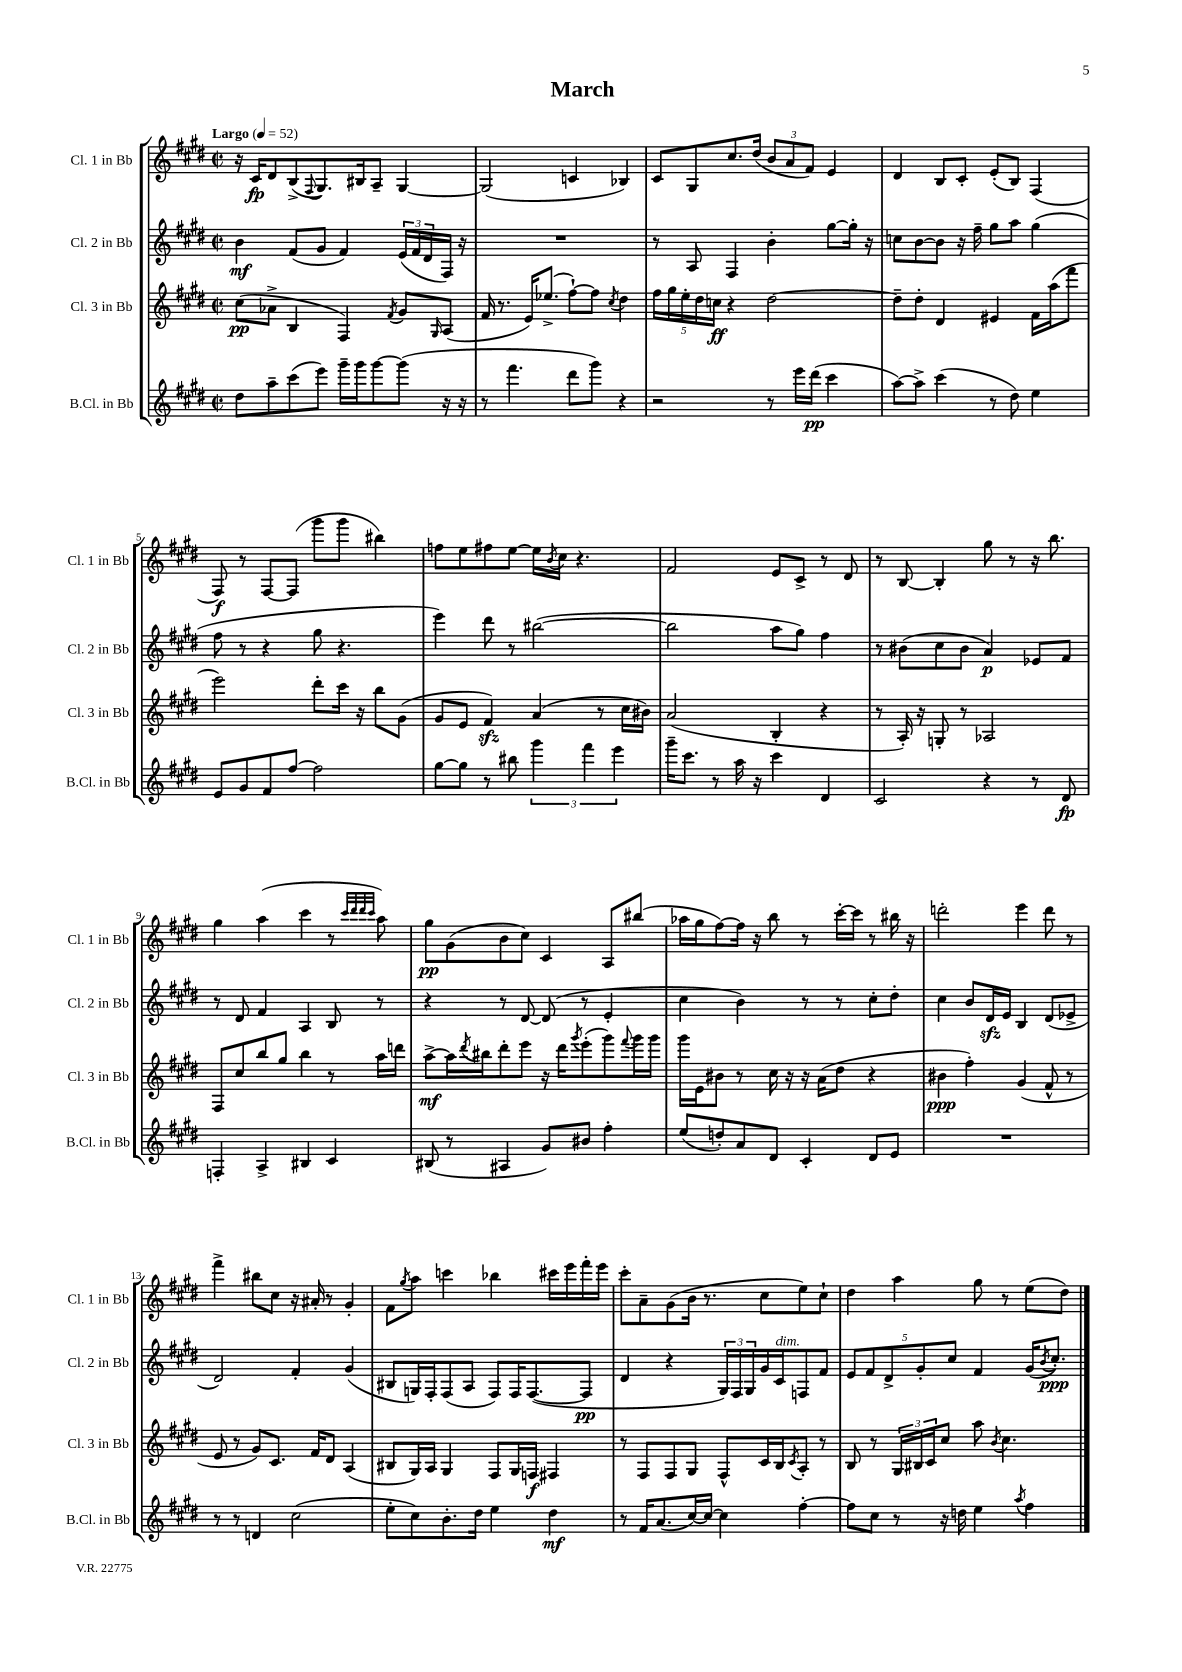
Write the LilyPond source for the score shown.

\header { title = "March" }
<<
\new StaffGroup <<
\new Staff = "s0" \with { instrumentName = "Cl. 1 in Bb" shortInstrumentName = "Cl. 1 in Bb" } {
    \clef treble \key e \major \defaultTimeSignature \time 2/2 \tempo "Largo" 4 = 52
    r16 cis'16\fp dis'8 b8->( \appoggiatura { fis8 } gis8.) bis16 a8-- gis4~ |
    gis2( c'4 bes4) |
    cis'8 gis8 cis''8. dis''16( \tuplet 3/2 { b'8 a'8 fis'8) } e'4 |
    dis'4 b8 cis'8-. e'8-.( b8) fis4( |
    fis8\f) r8 fis8~ fis8( gis'''8 gis'''8 bis''4) |
    f''8 e''8 fis''8 e''8~ e''16 \acciaccatura { b'8 } cis''16 r4. |
    fis'2 e'8 cis'8-> r8 dis'8 |
    r8 b8~ b4-. gis''8 r8 r16 b''8. |
    gis''4 a''4( cis'''4 r8 \grace { cis'''32 dis'''32 dis'''32 cis'''32 } a''8) |
    gis''8\pp gis'8( b'8 cis''8) cis'4 a8 bis''8( |
    aes''16 gis''16 fis''8~) fis''16 r16 b''8 r8 cis'''16~-. cis'''16 r8 bis''16 r16 |
    d'''2-. e'''4 d'''8 r8 |
    fis'''4-> bis''8 cis''8 r16 ais'16-. r8 gis'4-. |
    fis'8 \acciaccatura { gis''8 } a''8 c'''4 bes''4 cis'''16 e'''16 fis'''16-. e'''16 |
    cis'''8-. a'8-- gis'8( b'16 r8. cis''8 e''8) cis''8-! |
    dis''4 a''4 gis''8 r8 e''8( dis''8) \bar "|." |
}
\new Staff = "s1" \with { instrumentName = "Cl. 2 in Bb" shortInstrumentName = "Cl. 2 in Bb" } {
    \clef treble \key e \major \defaultTimeSignature \time 2/2
    b'4\mf fis'8( gis'8 fis'4) \tuplet 3/2 { e'16( fis'16 dis'16 } fis16) r16 |
    R1 |
    r8 a8 fis4 b'4-. gis''8~ gis''16-. r16 |
    c''8 b'8~ b'8 r16 fis''16-- gis''8 a''8 gis''4( |
    fis''8 r8 r4 gis''8 r4. |
    e'''4) dis'''8 r8 bis''2~( |
    bis''2 a''8 gis''8) fis''4 |
    r8 bis'8( cis''8 bis'8 a'4\p) ees'8 fis'8 |
    r8 dis'8 fis'4 a4 b8 r8 |
    r4 r8 dis'8~ dis'8( r8 e'4-. |
    cis''4 b'4) r8 r8 cis''8-. dis''8-. |
    cis''4 b'8 dis'16\sfz e'16 b4 dis'8( ees'8-> |
    dis'2) fis'4-. gis'4( |
    bis8 g16) fis16-. fis8( a8 fis8) fis16 fis8.~( fis8\pp |
    dis'4 r4 \tuplet 3/2 { gis16) fis16 gis16 } gis'16 cis'16^\markup { \italic "dim." } f8 fis'8 |
    \tuplet 5/4 { e'8 fis'8 dis'8-> gis'8-. cis''8 } fis'4 gis'16( \acciaccatura { b'8 } cis''8.-.\ppp) \bar "|." |
}
\new Staff = "s2" \with { instrumentName = "Cl. 3 in Bb" shortInstrumentName = "Cl. 3 in Bb" } {
    \clef treble \key e \major \defaultTimeSignature \time 2/2
    cis''8\pp( aes'8-> b4 fis4) \acciaccatura { fis'8 } gis'8 \grace { gis16 } a8( |
    fis'16 r8. e'16) ees''8.->( fis''8~-!) fis''8 \acciaccatura { cis''8 } dis''4 |
    \tuplet 5/4 { fis''16 gis''16 e''16-. dis''16 c''16\ff } r4 dis''2~ |
    dis''8-- dis''8-. dis'4 eis'4 fis'16 a''16( fis'''8 |
    e'''2) dis'''8-. cis'''16 r16 b''8 gis'8( |
    gis'8 e'8 fis'4\sfz) a'4( r8 cis''16 bis'16) |
    a'2( b4-. r4 |
    r8 a16-.) r16 g8-. r8 aes2 |
    fis8 cis''8 b''8 gis''8 b''4 r8 a''16 d'''16 |
    a''8~->\mf a''16 \acciaccatura { dis'''8 } bis''16 dis'''8-. e'''8 r16 dis'''16 \acciaccatura { gis'''8 } e'''8-.( gis'''8) \appoggiatura { fis'''8 } gis'''16 gis'''16 |
    gis'''16 e'16 bis'8 r8 cis''16 r16 r16 a'16( dis''8 r4 |
    bis'4\ppp fis''4-.) gis'4( fis'8-^ r8 |
    e'8 r8 gis'8) cis'8. fis'16 dis'8 a4( |
    bis8 gis16) a16 gis4 fis8 gis16 f16\f fis4 |
    r8 fis8 fis8 gis8 fis8-^ cis'16 b16 \acciaccatura { cis'8 } a8-. r8 |
    b8 r8 \tuplet 3/2 { gis16 bis16 cis'16 } cis''8 a''8 \acciaccatura { b'8 } cis''4. \bar "|." |
}
\new Staff = "s3" \with { instrumentName = "B.Cl. in Bb" shortInstrumentName = "B.Cl. in Bb" } {
    \clef treble \key e \major \defaultTimeSignature \time 2/2
    dis''8 a''8-- cis'''8( e'''8) gis'''16-- gis'''16 gis'''8~ gis'''8( r16 r16 |
    r8 fis'''4. dis'''8 gis'''8) r4 |
    r2 r8 e'''16 dis'''16\pp( cis'''4 |
    a''8~) a''8-> cis'''4( r8 dis''8) e''4 |
    e'8 gis'8 fis'8 fis''8~ fis''2 |
    gis''8~ gis''8 r8 bis''8 \tuplet 3/2 { gis'''4 fis'''4 e'''4 } |
    gis'''16-- cis'''8. r8 a''16 r16 cis'''4 dis'4 |
    cis'2 r4 r8 dis'8\fp |
    f4-. a4-> bis4 cis'4 |
    bis8( r8 ais4 gis'8) bis'8 fis''4-. |
    e''8( d''8-.) a'8 dis'8 cis'4-. dis'8 e'8 |
    R1 |
    r8 r8 d'4 cis''2( |
    e''8-. cis''8) b'8.-. dis''16 e''4 dis''4\mf |
    r8 fis'16 a'8.( cis''16~) cis''16~ cis''4 fis''4~-. |
    fis''8 cis''8 r8 r16 d''16 e''4 \acciaccatura { a''8 } fis''4 \bar "|." |
}
>>
>>
